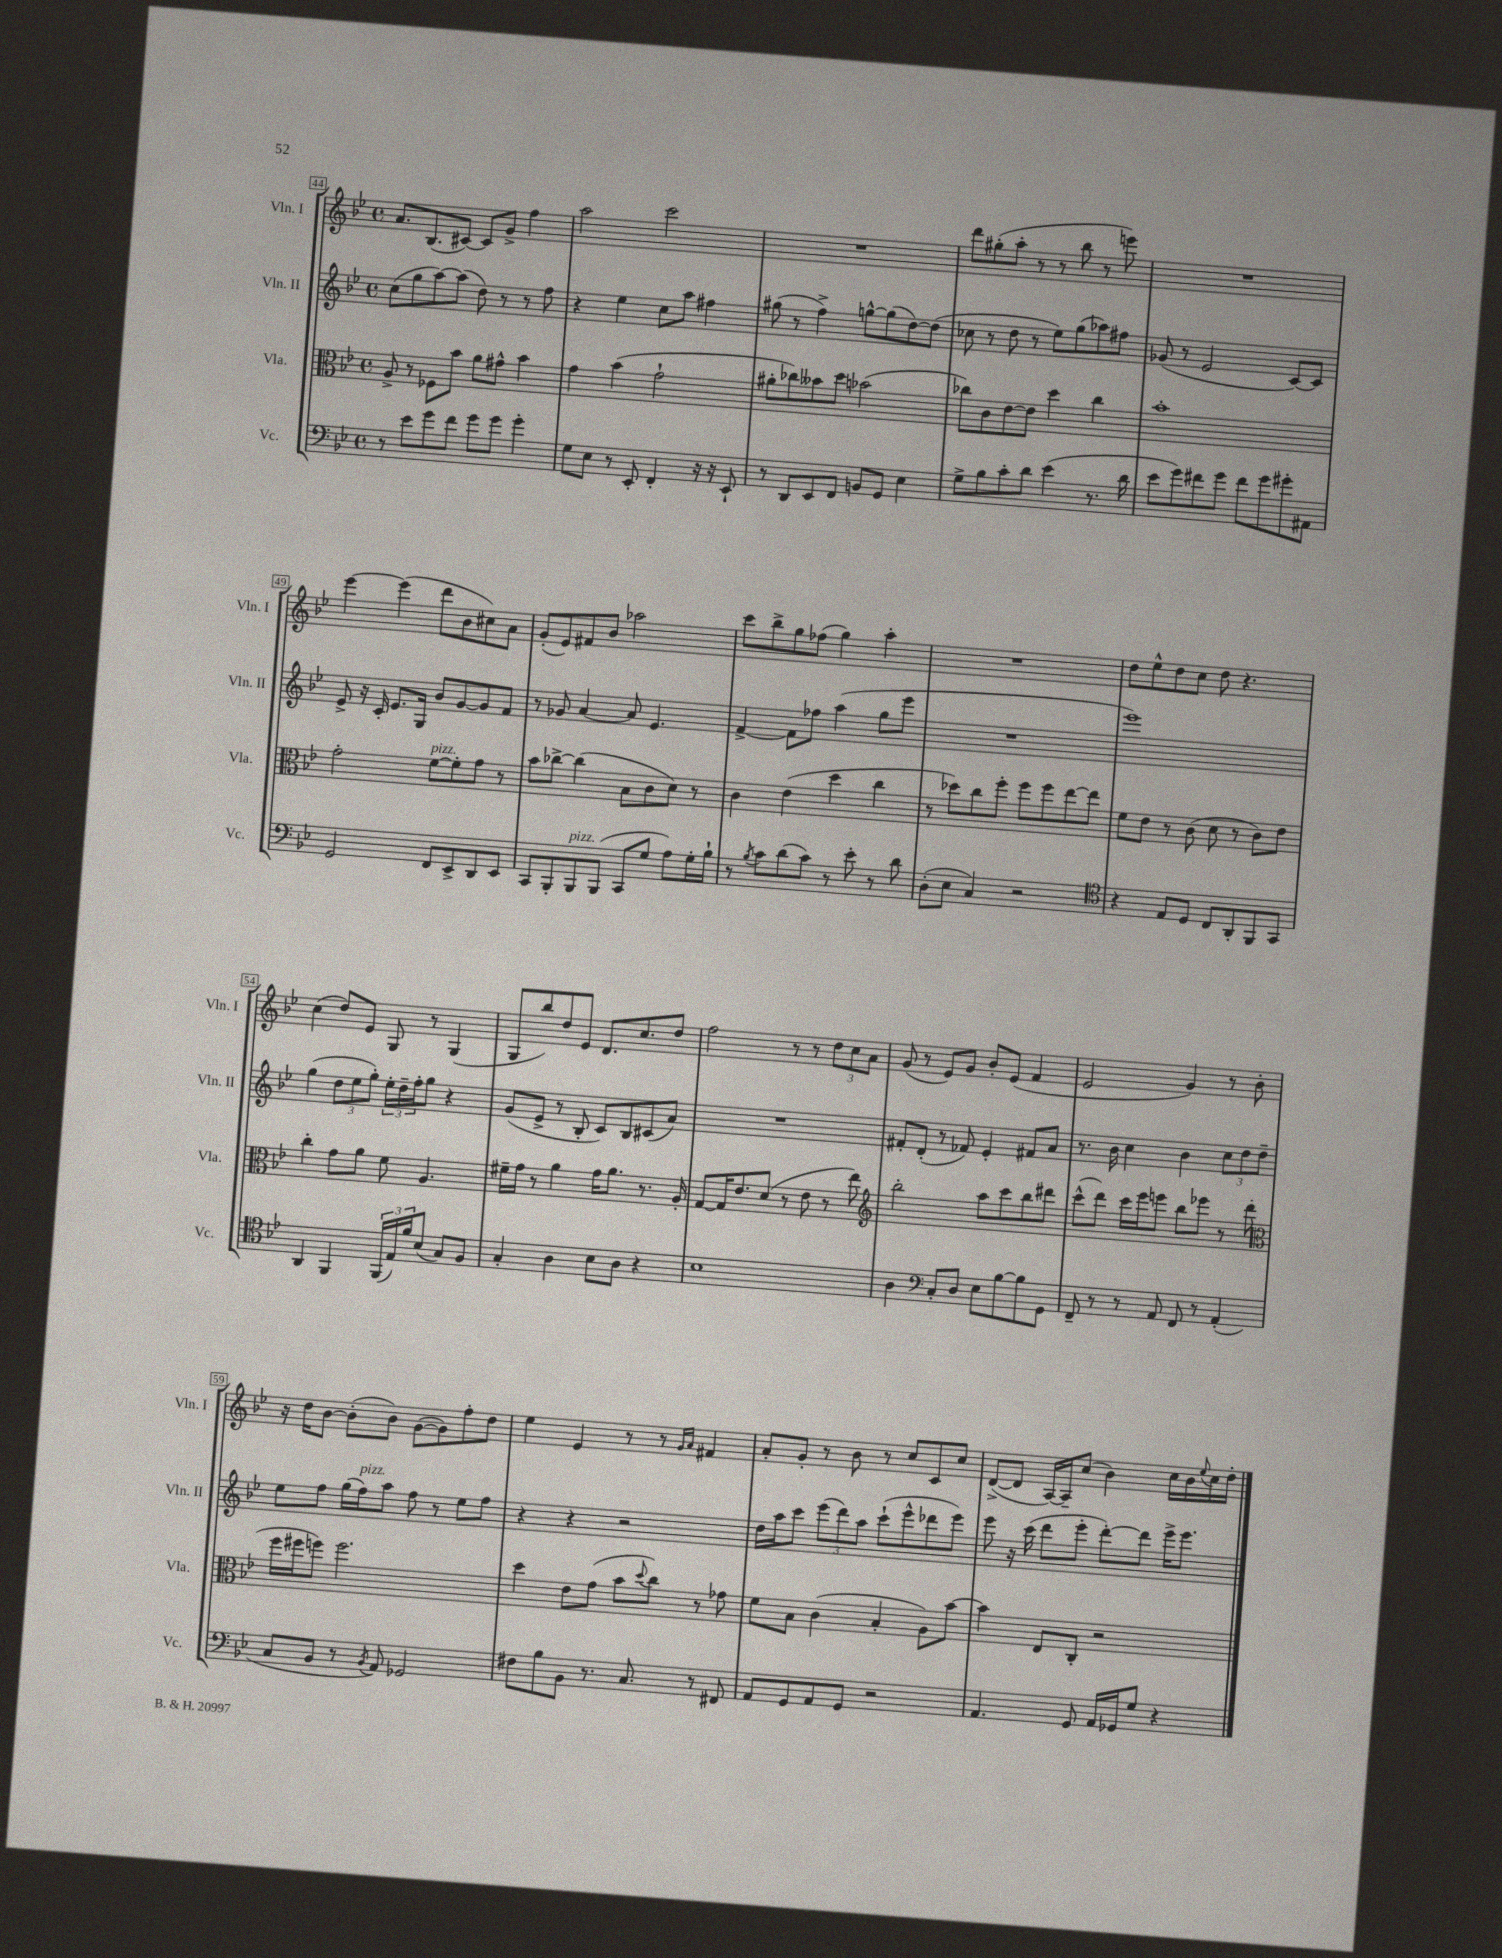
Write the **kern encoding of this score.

**kern	**kern	**kern	**kern
*staff4	*staff3	*staff2	*staff1
*clefF4	*clefC3	*clefG2	*clefG2
*k[b-e-]	*k[b-e-]	*k[b-e-]	*k[b-e-]
*M4/4	*M4/4	*M4/4	*M4/4
*met(c)	*met(c)	*met(c)	*met(c)
8r	8A^	(8cc	8.a
8e-	8r	8gg	.
.	.	.	(8.B-
8g	8F-	[8aa)	.
8f	8b-	(8aa]	[8c#)
8g	8a	8dd)	8c#]
8g	8g#^^	8r	8g^
4g'	4b-	8r	4ff
.	.	8ff	.
=	=	=	=
8G	4g	4r	2aa
8E-	.	.	.
8r	(4b-	4ee-	.
8EE-'	.	.	.
4FF'	2g`	8cc	2ccc
.	.	8aa	.
16r	.	4ff#	.
16r	.	.	.
8EE-`	.	.	.
=	=	=	=
8r	8a#'	(8gg#	1r
8DD	8cc-)	8r	.
8EE-	8b--	4ff^)	.
8FF	8dd	.	.
8BB	(2b-	[8gg^^	.
8GG	.	(8gg]	.
4E-	.	[8dd)	.
.	.	(8dd]	.
=	=	=	=
8G^	8cc-)	8cc-	8ddd
8B-	8c	8r	(8gg#'
8c'	[8e-	8dd	8aa'
8d	8e-]	8r	8r
(4e-	4dd	8ee-)	8r
.	.	(8gg	8bb-
8.r	4cc-	8aa-)	8r
.	.	8ff#	8eee)
16d	.	.	.
=	=	=	=
8e-	1b-'	(8g-	1r
8g)	.	8r	.
8f#	.	2e-	.
8g	.	.	.
8f#	.	.	.
8g	.	.	.
8g#'	.	[8c)	.
8AA#	.	8c]	.
=	=	=	=
2GG	2g'	8e-^	[4eee-
.	.	16r	.
.	.	16c'	.
.	.	8.e-	(4eee-]
.	.	16G	.
8FF	[8f	8b-	8ddd
8EE-^	8f']	[8g	8b-
8DD	8g	8g]	8cc#)
8EE-	8r	8f	8a
=	=	=	=
8CC	8b-	8r	(8g'
8BBB-'	[8cc-^	8g-	8e-)
8BBB-	(4cc-]	[4a	8f#
(8BBB-	.	.	8b-
8CC	8B-	8a]	2aa-
8G	8c	4.e-	.
8A)	8d)	.	.
16G'	8r	.	.
16B-`	.	.	.
=	=	=	=
8r	4c	[4f^	8ccc
8qB-	.	.	.
8c	.	.	8bb-^
(8d	(4e-	8f]	8gg
8c)	.	8ff-	(8ff-
8r	4dd	(4aa	4gg)
8e-'	.	.	.
8r	4cc	8gg	4aa'
8d	.	8eee-	.
=	=	=	=
(8D'	8r	1r	1r
8E-	8dd-)	.	.
4C)	8cc	.	.
.	8ff'	.	.
2r	8ff	.	.
.	8ff	.	.
.	[8ee-	.	.
.	8ee-]	.	.
=	=	=	=
*clefC4	*	*	*
4r	8f	1eee-)	8dd
.	8e-	.	8ee-^^
8E-	8r	.	8dd
8D	(8c	.	8cc
8C	8d	.	8dd
8AA'	8r	.	4.r
8FF	8c)	.	.
8GG	8e-	.	.
=	=	=	=
4AA	4cc'	(4gg	(4cc
4FF	8g	12dd	8dd)
.	.	12ee-	.
.	8a	.	8e-
.	.	12gg')	.
(24FF	8f	24ee-'	8G
24E-)	.	24dd~	.
24f	.	24ff'	.
(8B-	4.A	8gg	8r
8G)	.	4r	(4G
8F	.	.	.
=	=	=	=
4G'	16f#~	(8g	8G
.	16g	.	.
.	8r	8e-^	8bb-)
4A	4a	8r	8dd
.	.	8B-'	8e-
8B-	16g	8c)	8.d
.	8.a	.	.
8A	.	8B-	.
.	.	.	8.cc
4r	8.r	(8c#	.
.	.	8a)	8dd
.	16A'	.	.
=	=	=	=
1B-	[8G	1r	2ff
.	16G]	.	.
.	8.e-	.	.
.	(8d	.	.
.	8r	.	8r
.	8e-	.	8r
.	8r	.	12dd
.	.	.	12cc
.	8ee-)	.	.
.	.	.	12a
=	=	=	=
*	*clefG2	*	*
4A	2bb-'	8f#'	(8g
.	.	(8d'	8r
*clefF4	*	*	*
8C'	.	8r	8e-)
8D	.	8f-)	8g
8E-	8aa	4e-'	8b-'
[8B-	8ccc	.	(8e-
8B-]	8bb-	8f#	4f
8GG	8ddd#	8a	.
=	=	=	=
8FF~	(8ccc^^	8.r	2e-
8r	8ddd)	.	.
.	.	16b-	.
8r	16ccc	4cc	.
.	16eee-	.	.
8AA	8eee	.	.
8FF	8bb-	4b-	4g)
8r	8eee-	.	.
(4AA'	8r	12cc	8r
.	.	12dd	.
.	(8ddd	.	8b-'
.	.	12dd~	.
=	=	=	=
*	*clefC3	*	*
8C	16ff	8ee-	16r
.	16ff#	.	16dd
8BB-	8ff)	8ff	[8b-
8r	2.ff	(16gg	(8b-']
.	.	16ff)	.
8qBB-	.	.	.
8AA)	.	8aa	8b-)
2GG-	.	8ff	([8g
.	.	8r	8g])
.	.	8ee-	8ff'
.	.	8ff	8dd
=	=	=	=
8F#	4dd	4r	4ee-
8B-	.	.	.
8BB-	8e-	4r	4e-
8.r	(8g	.	.
.	8b-	2r	8r
8.C	.	.	.
.	8qqdd	.	.
.	8cc)	.	8r
.	.	.	16qqg
.	.	.	16qqa
8r	8r	.	4f#
8FF#	8g-	.	.
=	=	=	=
8AA	8f	16dd	8a'
.	.	16aa	.
8GG	8B-	8ccc	8g'
8AA	(4c	(12eee-	8r
.	.	12ddd)	.
8GG	.	.	8b-
.	.	12aa	.
2r	4B-'	(8ccc`	8r
.	.	8eee-^^	8cc
.	8A)	8ddd-	8c
.	[8b-	8eee-)	8cc
=	=	=	=
4.AA	4b-]	8eee-	([8d^
.	.	16r	8d]
.	.	(16ccc	.
.	8E-	8ddd	[16A)
.	.	.	16A~]
8GG	8C'	8eee-'	(8cc
16AA	2r	[8ddd')	4b-)
16GG-	.	.	.
8G	.	8ddd]	.
4r	.	16eee-^	16cc
.	.	8.eee-	16b-
.	.	.	8qqee-
.	.	.	16cc
.	.	.	16dd'
==	==	==	==
*-	*-	*-	*-
